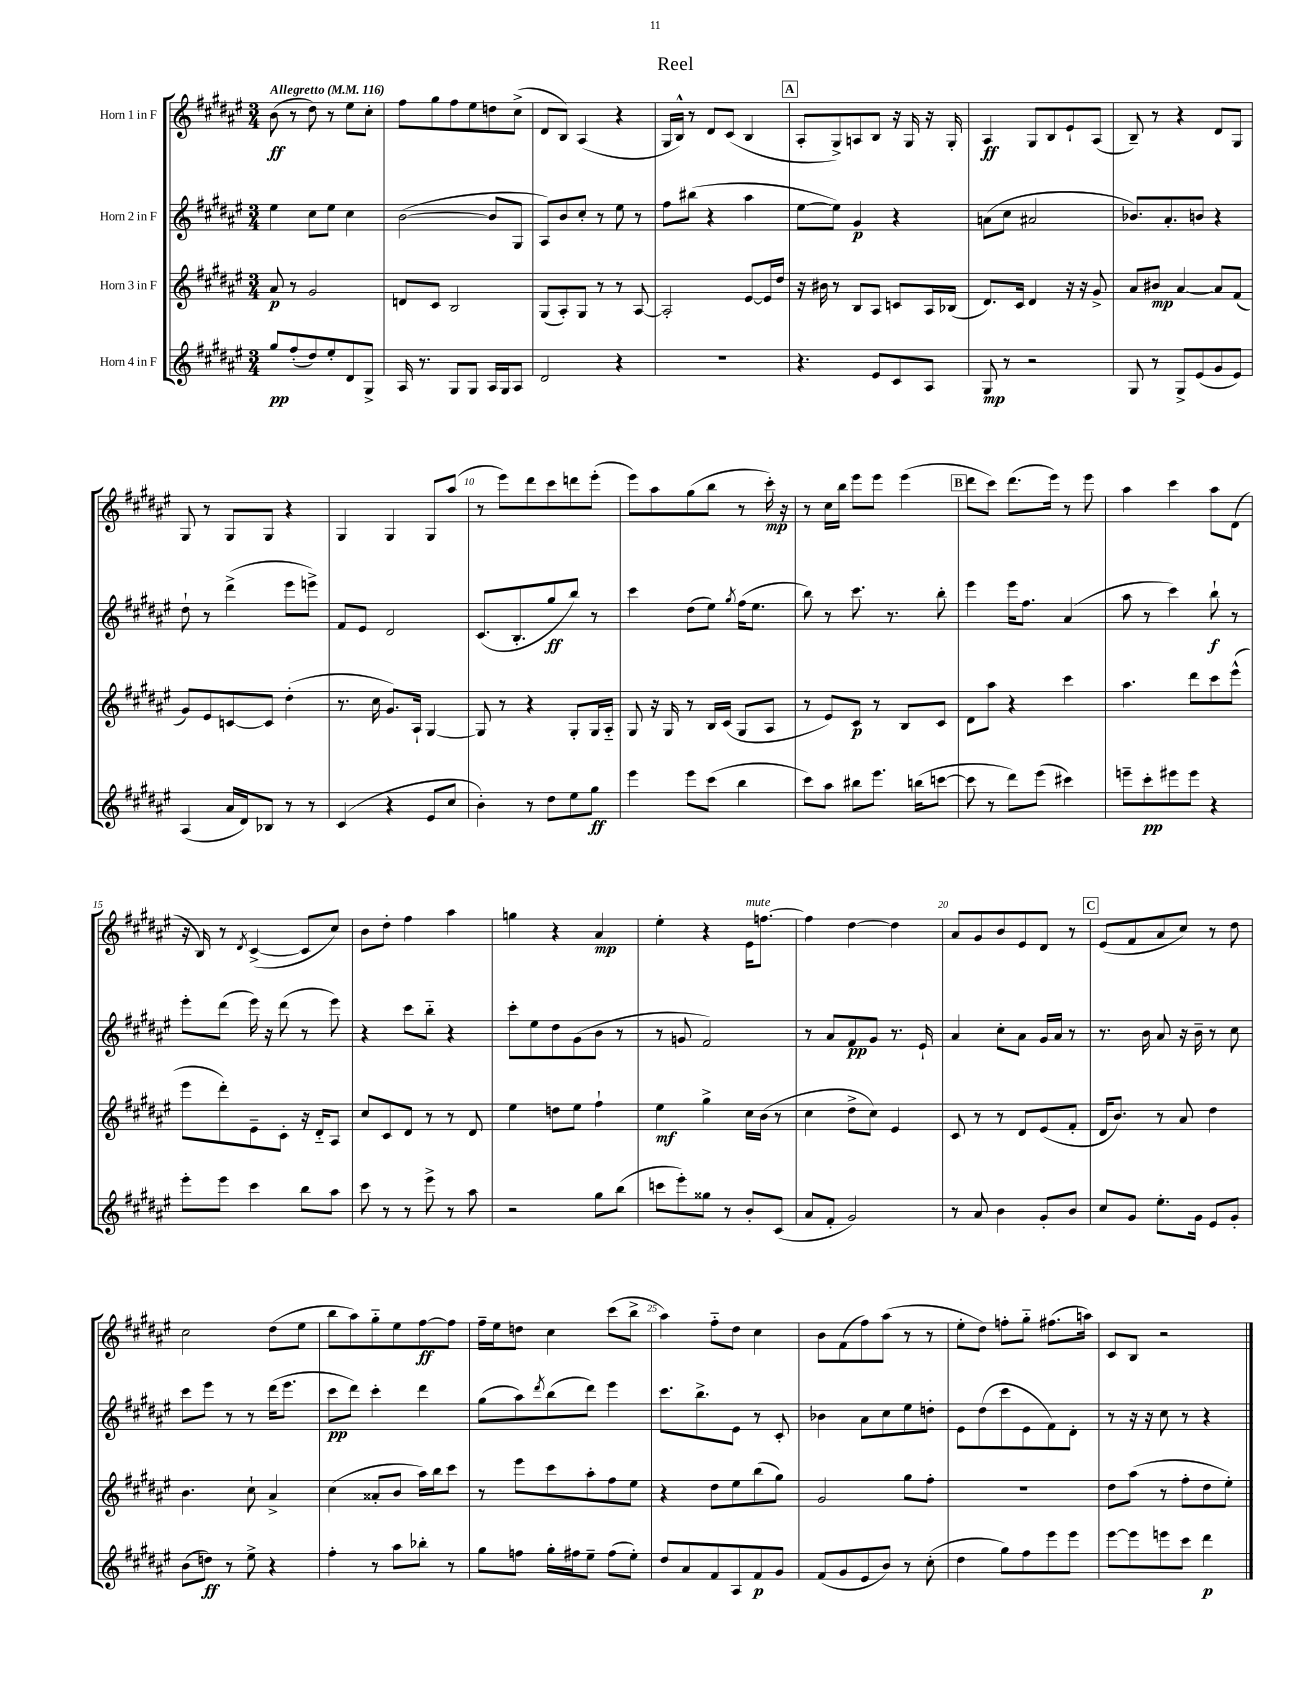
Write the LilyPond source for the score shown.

\header { title = "Reel" }
<<
\new StaffGroup <<
\new Staff = "s0" \with { instrumentName = "Horn 1 in F" } {
    \clef treble \key fis \major \numericTimeSignature \time 3/4 \tempo "Allegretto" 4 = 116
    b'8\ff( r8 dis''8) r8 eis''8 cis''8-. |
    fis''8 gis''8 fis''8 eis''8 d''8 cis''8->( |
    dis'8 b8) ais4( r4 |
    gis16 b16-^) r8 dis'8 cis'8( b4 |
    \mark \markup { \box "A" } ais8-. gis8->) a8 b8 r16 gis16 r16 gis16-. |
    ais4\ff gis8 b8 eis'8-! ais8( |
    b8--) r8 r4 dis'8 gis8 |
    gis8 r8 gis8 gis8 r4 |
    gis4 gis4 gis8 ais''8( |
    r8 eis'''8) dis'''8 cis'''8 d'''8 eis'''8-.( |
    eis'''8) ais''8 gis''8( b''8 r8 cis'''16-.\mp) r16 |
    r8 cis''16 b''16 eis'''8 eis'''8 eis'''4( |
    \mark \markup { \box "B" } dis'''8 cis'''8) dis'''8.( eis'''16) r8 eis'''8 |
    ais''4 cis'''4 ais''8 dis'8( |
    r16 b16) r8 \acciaccatura { dis'8 } cis'4~->( cis'8 cis''8) |
    b'8 dis''8-. fis''4 ais''4 |
    g''4 r4 ais'4\mp |
    eis''4-. r4 eis'16^\markup { \italic "mute" } f''8.~ |
    f''4 dis''4~ dis''4 |
    ais'8 gis'8 b'8 eis'8 dis'8 r8 |
    \mark \markup { \box "C" } eis'8( fis'8 ais'8 cis''8) r8 dis''8 |
    cis''2 dis''8( eis''8 |
    b''8 ais''8) gis''8-_ eis''8 fis''8~\ff fis''8 |
    fis''16-- eis''16 d''8 cis''4 cis'''8( b''8-> |
    ais''4) fis''8-_ dis''8 cis''4 |
    b'8 fis'8( fis''8) ais''8( r8 r8 |
    eis''8-. dis''8) f''8-. gis''8-_ fis''8.( a''16) |
    cis'8 b8 r2 \bar "|." |
}
\new Staff = "s1" \with { instrumentName = "Horn 2 in F" } {
    \clef treble \key fis \major \numericTimeSignature \time 3/4
    eis''4 cis''8 eis''8 cis''4 |
    b'2~( b'8 gis8 |
    ais8) b'8 cis''8-. r8 eis''8 r8 |
    fis''8 bis''8( r4 ais''4 |
    \mark \markup { \box "A" } eis''8~ eis''8) gis'4\p r4 |
    a'8( cis''8 ais'2 |
    bes'8.) ais'8.-. b'8 r4 |
    dis''8-! r8 dis'''4->( eis'''8 e'''8->) |
    fis'8 eis'8 dis'2 |
    cis'8.( b8.-. gis''8\ff b''8) r8 |
    cis'''4 dis''8( eis''8) \acciaccatura { gis''8 } fis''16( eis''8. |
    b''8) r8 cis'''8. r8. b''8-. |
    \mark \markup { \box "B" } eis'''4 eis'''16 fis''8. ais'4( |
    ais''8 r8 cis'''4) b''8-!\f r8 |
    eis'''8-. dis'''8( eis'''16) r16 dis'''8( r8 eis'''8) |
    r4 cis'''8 b''8-_ r4 |
    cis'''8-. eis''8 dis''8 gis'8( b'8 r8 |
    r8 g'8 fis'2) |
    r8 ais'8 fis'8\pp gis'8 r8. eis'16-! |
    ais'4 cis''8-. ais'8 gis'16 ais'16 r8 |
    \mark \markup { \box "C" } r8. b'16 ais'8 r16 b'16-- r8 cis''8 |
    cis'''8 eis'''8 r8 r8 dis'''16( eis'''8. |
    cis'''8\pp dis'''8) cis'''4-. dis'''4 |
    gis''8( ais''8) \acciaccatura { dis'''8 } b''8( dis'''8) eis'''4 |
    cis'''8. b''8.-> eis'8 r8 cis'8-. |
    bes'4 ais'8 cis''8 eis''8 d''8-. |
    eis'8 dis''8( cis'''8 eis'8 fis'8) dis'8-. |
    r8 r16 r16 cis''8 r8 r4 \bar "|." |
}
\new Staff = "s2" \with { instrumentName = "Horn 3 in F" } {
    \clef treble \key fis \major \numericTimeSignature \time 3/4
    ais'8\p r8 gis'2 |
    d'8 cis'8 b2 |
    gis8( ais8-.) gis8 r8 r8 ais8~ |
    ais2-. eis'8~ eis'16 dis''16 |
    \mark \markup { \box "A" } r16 bis'16 r8 b8 ais8 c'8 ais16 bes16( |
    dis'8.) cis'16 dis'4 r16 r16 gis'8-> |
    ais'8 bis'8\mp ais'4~ ais'8 fis'8( |
    gis'8) eis'8 c'8~ c'8 dis''4-.( |
    r8. cis''16 gis'8.) ais16-! gis4~ |
    gis8 r8 r4 gis8-. gis16 ais16-_ |
    gis8 r16 gis16 r8 b16 cis'16( gis8 ais8 |
    r8 eis'8) cis'8\p r8 b8 cis'8 |
    \mark \markup { \box "B" } dis'8 ais''8 r4 cis'''4 |
    ais''4. dis'''8 cis'''8 eis'''8-^( |
    eis'''8 dis'''8-.) eis'8-- cis'8-. r16 dis'16-_ ais8 |
    cis''8 cis'8 dis'8 r8 r8 dis'8 |
    eis''4 d''8 eis''8 fis''4-! |
    eis''4\mf gis''4-> cis''16 b'16( r8 |
    cis''4 dis''8-> cis''8) eis'4 |
    cis'8 r8 r8 dis'8 eis'8( fis'8-. |
    \mark \markup { \box "C" } dis'16 b'8.) r8 ais'8 dis''4 |
    b'4. cis''8-! ais'4-> |
    cis''4( aisis'8-. b'8 ais''16) b''16 cis'''8 |
    r8 eis'''8 cis'''8 ais''8-. fis''8 eis''8 |
    r4 dis''8 eis''8 b''8( gis''8) |
    gis'2 gis''8 fis''8-. |
    R2. |
    dis''8 ais''8( r8 fis''8-. dis''8 eis''8-.) \bar "|." |
}
\new Staff = "s3" \with { instrumentName = "Horn 4 in F" } {
    \clef treble \key fis \major \numericTimeSignature \time 3/4
    gis''8\pp fis''8-.( dis''8) eis''8-. dis'8 gis8-> |
    ais16 r8. gis8 gis8 ais16 gis16 ais8 |
    dis'2 r4 |
    R2. |
    \mark \markup { \box "A" } r4. eis'8 cis'8 ais8 |
    gis8\mp r8 r2 |
    gis8 r8 gis8-> eis'8( gis'8 eis'8) |
    ais4( ais'16 dis'16) bes8 r8 r8 |
    cis'4( r4 eis'8 cis''8 |
    b'4-.) r8 dis''8 eis''8 gis''8\ff |
    eis'''4 eis'''8 cis'''8( b''4 |
    cis'''8) ais''8 bis''8 eis'''8. b''16( c'''8~ |
    \mark \markup { \box "B" } c'''8 r8 dis'''8) eis'''8( cis'''4) |
    e'''8-- cis'''8-.\pp eis'''8 eis'''8 r4 |
    eis'''8-. eis'''8 cis'''4 b''8 ais''8 |
    cis'''8 r8 r8 eis'''8-> r8 ais''8 |
    r2 gis''8 b''8( |
    c'''8 eis'''8-.) gisis''8 r8 b'8-. cis'8( |
    ais'8 fis'8-. gis'2) |
    r8 ais'8 b'4 gis'8-. b'8 |
    \mark \markup { \box "C" } cis''8 gis'8 eis''8.-. gis'16 eis'8 gis'8-. |
    b'8( d''8\ff) r8 eis''8-> r4 |
    fis''4-. r8 ais''8 bes''8-. r8 |
    gis''8 f''8 gis''16-. fis''16 eis''8-- fis''8( eis''8-.) |
    dis''8 ais'8 fis'8 ais8 fis'8\p gis'8 |
    fis'8( gis'8 eis'8 b'8) r8 cis''8-.( |
    dis''4 gis''8) fis''8 eis'''8 eis'''8 |
    eis'''8~ eis'''8 e'''8 cis'''8 dis'''4\p \bar "|." |
}
>>
>>
\layout { \context { \Score \override BarNumber.break-visibility = ##(#f #t #t) barNumberVisibility = #(every-nth-bar-number-visible 5) } }
